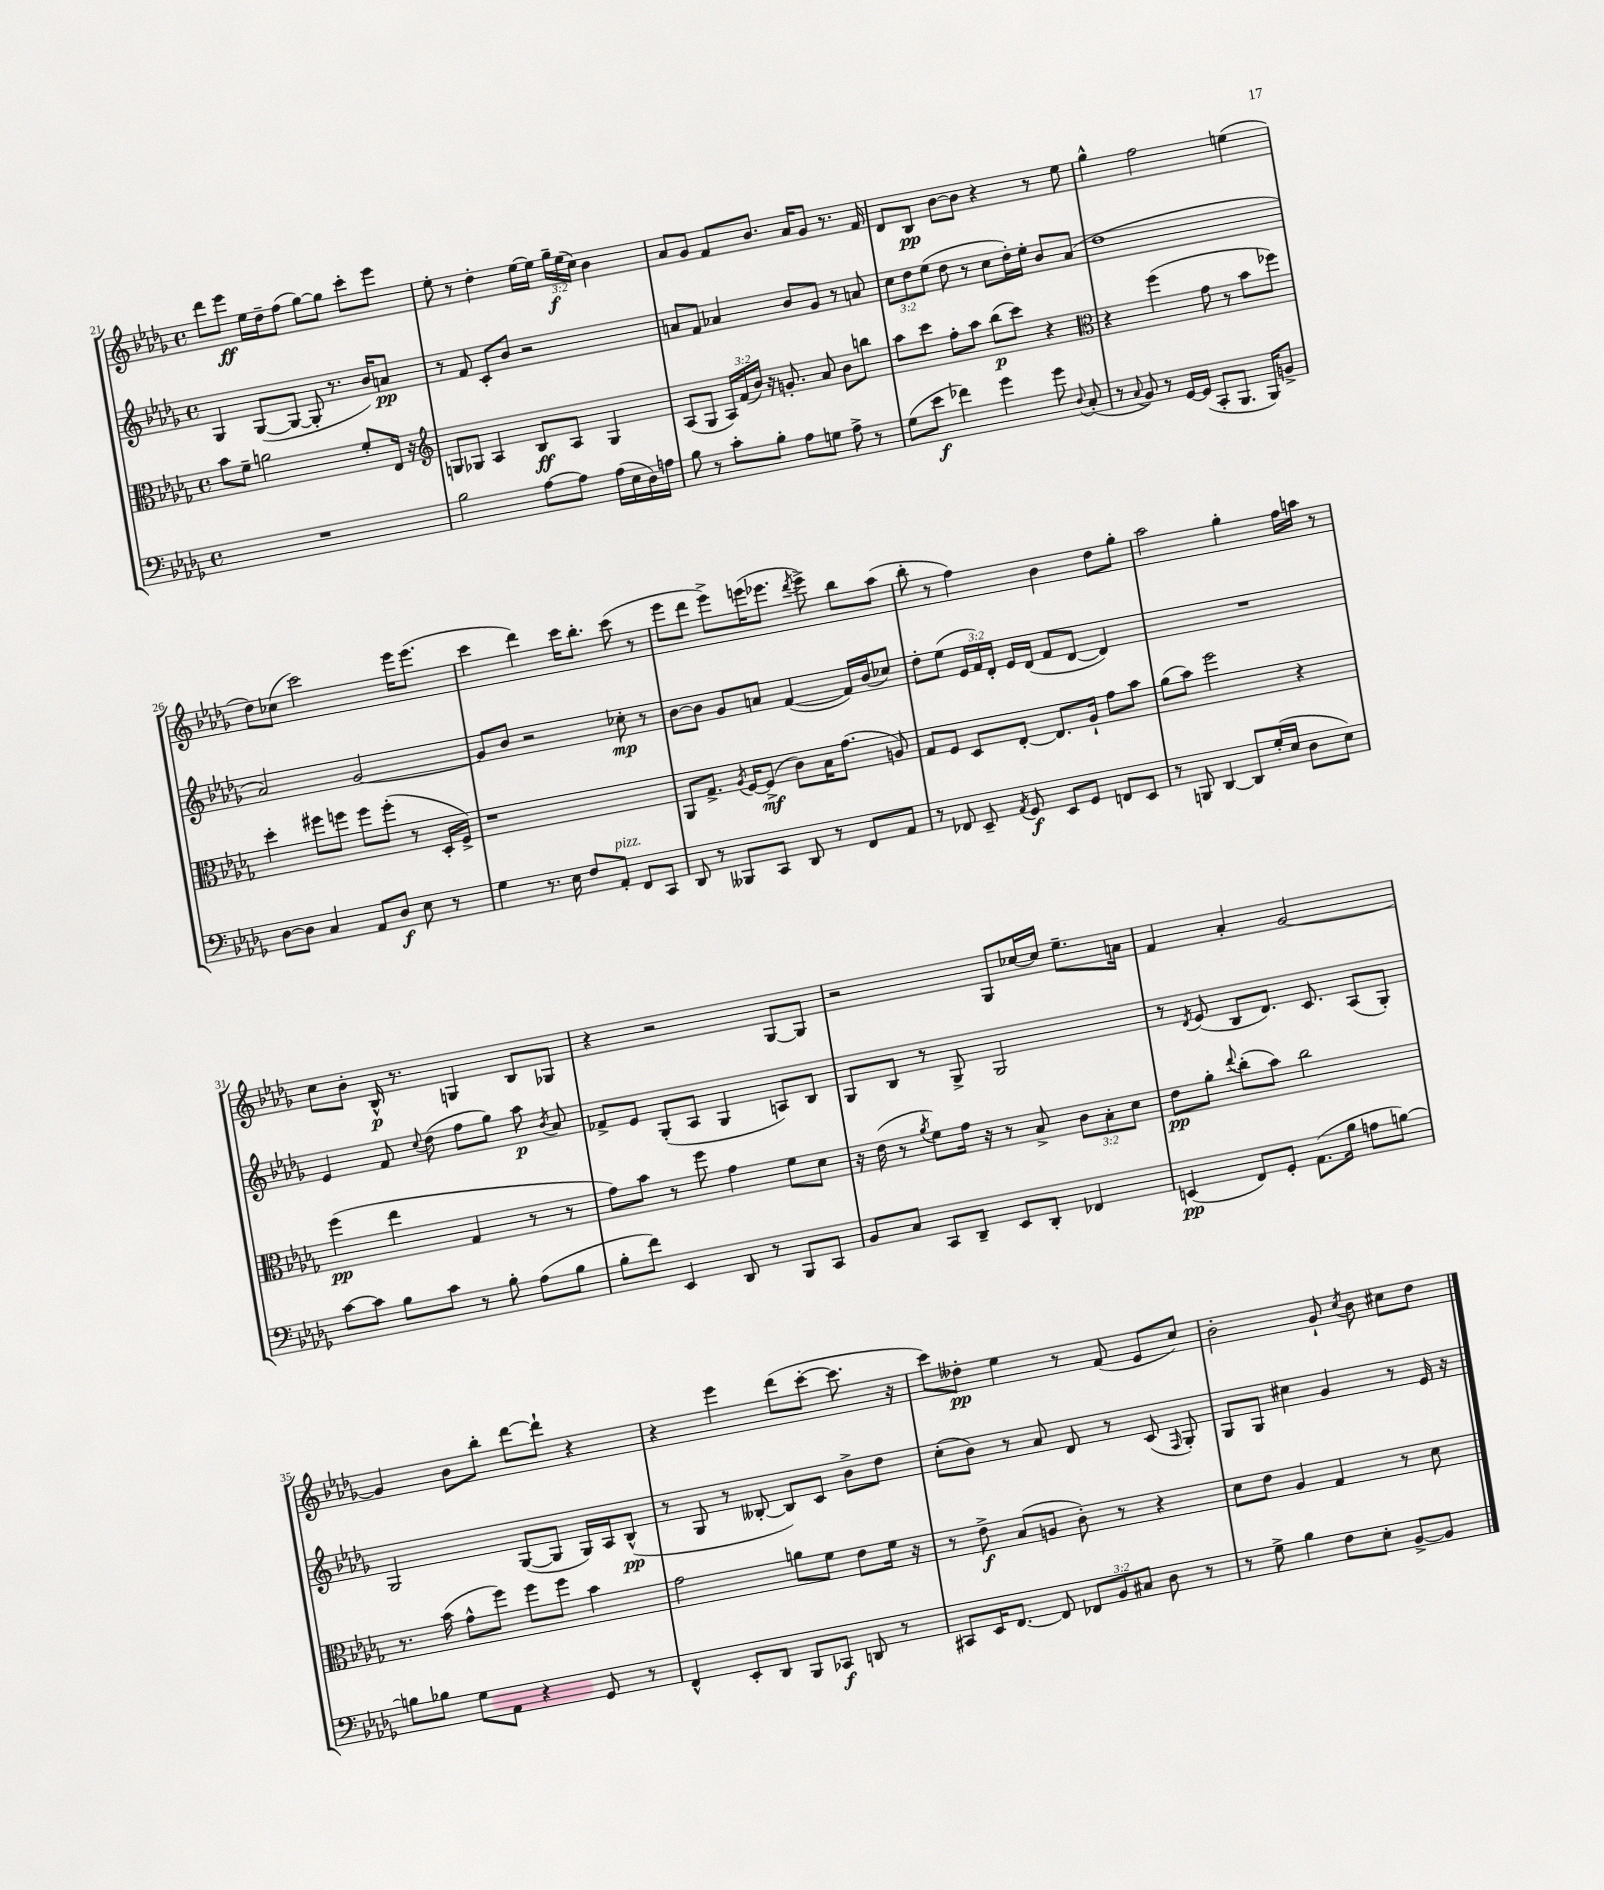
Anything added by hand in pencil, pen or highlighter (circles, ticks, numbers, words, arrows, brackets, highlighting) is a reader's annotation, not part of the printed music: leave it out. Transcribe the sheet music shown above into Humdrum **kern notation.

**kern	**dynam	**kern	**dynam	**kern	**dynam	**kern	**dynam
*part4	*part4	*part3	*part3	*part2	*part2	*part1	*part1
*staff4	*staff4	*staff3	*staff3	*staff2	*staff2	*staff1	*staff1
*clefF4	*	*clefC3	*	*clefG2	*	*clefG2	*
*k[b-e-a-d-g-]	*	*k[b-e-a-d-g-]	*	*k[b-e-a-d-g-]	*	*k[b-e-a-d-g-]	*
*M4/4	*	*M4/4	*	*M4/4	*	*M4/4	*
*met(c)	*	*met(c)	*	*met(c)	*	*met(c)	*
=21	=21	=21	=21	=21	=21	=21	=21
1r	.	8b-\L	.	4G-/	.	8ddd-\L	.
.	.	8f~\J	.	.	.	8eee-\J	ff
.	.	2an\	.	([8G-/L	.	16ee-\LL	.
.	.	.	.	.	.	16dd-~\J	.
.	.	.	.	8G-/J_	.	(8ff\J	.
.	.	.	.	8G-'/]	.	[8gg-\L)	.
.	.	.	.	8.r	.	8gg-\J]	.
.	.	8f'/L	.	.	.	8ccc'\L	.
.	.	.	.	16b-/KL)	.	.	.
.	.	16E-/Jk	.	8an/J	pp	8eee-\J	.
.	.	16r	.	.	.	.	.
=22	=22	=22	=22	=22	=22	=22	=22
*	*	*clefG2	*	*	*	*	*
2B-\	.	8Gn/L	.	8r	.	8ee-'\	.
.	.	8G-X/J	.	8f/	.	8r	.
.	.	4A-/	.	8c'/L	.	4dd-'\	.
.	.	.	.	8b-/J	.	.	.
[8A-\L	.	8B-/L	ff	2r	.	[16ee-\LL	.
.	.	.	.	.	.	16ee-\JJ]	.
8A-\J]	.	8A-/J	.	.	.	24gg-~\LL	f
.	.	.	.	.	.	(24ee-\	.
.	.	.	.	.	.	24cc\JJ)	.
(16A-\LL	.	4G-/	.	.	.	4b-\	.
16E-\	.	.	.	.	.	.	.
16D-\)	.	.	.	.	.	.	.
16An\JJ	.	.	.	.	.	.	.
=23	=23	=23	=23	=23	=23	=23	=23
8B-\	.	(8A-/L	.	8an/L	.	8a-/L	.
8r	.	8G-/J	.	8f/J	.	8g-/J	.
8c'\L	.	24A-/LL)	.	4a-X/	.	8f/L	.
.	.	(24f/	.	.	.	.	.
.	.	24b-/JJ)	.	.	.	.	.
8B-'\J	.	16r	.	.	.	8.b-/J	.
.	.	8.gn'/	.	.	.	.	.
8A-\L	.	.	.	8b-/L	.	.	.
.	.	.	.	.	.	16a-/KL	.
8Gn\J	.	8a-/	.	8g-/J	.	8g-/J	.
8A-^\	.	8b-\L	.	8r	.	8.r	.
8r	.	8bbn\J	.	8an/	.	.	.
.	.	.	.	.	.	16f/	.
=24	=24	=24	=24	=24	=24	=24	=24
(8G-\L	.	8aa-\L	.	12cc\L	.	8d-/L	.
.	.	.	.	12dd-\	.	.	.
8e-\J	f	8ccc\J	.	.	.	8B-/J	pp
.	.	.	.	(12ee-\J	.	.	.
4f-X\)	.	8ff'\L	.	8dd-\	.	[8b-\L	.
.	.	8aa-\J	.	8r	.	8b-\J]	.
4g-\	.	(8bb-\L	p	8cc\L	.	4r	.
.	.	8ccc\J)	.	16dd-'\L)	.	.	.
.	.	.	.	16ee-'\JJ	.	.	.
8g-\	.	4r	.	8b-/L	.	8r	.
8qqD-/	.	.	.	.	.	.	.
(8C'/	.	.	.	(8a-/J	.	8ee-\	.
=25	=25	=25	=25	=25	=25	=25	=25
*	*	*clefC3	*	*	*	*	*
8r	.	4r	.	1dd-	.	4gg-^^\	.
8qqC/	.	.	.	.	.	.	.
8BB-/)	.	.	.	.	.	.	.
8r	.	(4ff\	.	.	.	2ff\	.
[16GG-/LL	.	.	.	.	.	.	.
(16GG-/JJ]	.	.	.	.	.	.	.
8CC'/L	.	8g-\	.	.	.	.	.
8.BBB-/J	.	8r	.	.	.	.	.
.	.	8b-\L	.	.	.	(4een\	.
16BBB-/KL)	.	.	.	.	.	.	.
8BBn^/J	.	8ff-X\J)	.	.	.	.	.
!!LO:LB:g=z
=26	=26	=26	=26	=26	=26	=26	=26
[8D-\L	.	4dd-'\	.	2a-/)	.	8dd-\L)	.
8D-\J]	.	.	.	.	.	(8cc-X\J	.
4C/	.	8ff#X\L	.	.	.	2ccc\)	.
.	.	8ffn\J	.	.	.	.	.
8AA-/L	.	8ff\L	.	[2g-/	.	.	.
8D-/J	f	(8ff'\J	.	.	.	.	.
8E-\	.	8r	.	.	.	16eee-\KL	.
.	.	.	.	.	.	(8.eee-\J	.
8r	.	16D-'/LL	.	.	.	.	.
.	.	16F^/JJ)	.	.	.	.	.
=27	=27	=27	=27	=27	=27	=27	=27
4G-\	.	1r	.	8g-/L]	.	4ccc\	.
.	.	.	.	8b-/J	.	.	.
8.r	.	.	.	2r	.	4ddd-\)	.
16E-\	.	.	.	.	.	.	.
8F/L	.	.	.	.	.	16ccc\KL	.
.	.	.	.	.	.	8.bb-'\J	.
!LO:TX:a:i:t=pizz.	!	!	!	!	!	!	!
8AA-'/J	.	.	.	.	.	.	.
8FF/L	.	.	.	8cc-X'\	mp	(8ccc\	.
8CC/J	.	.	.	8r	.	8r	.
=28	=28	=28	=28	=28	=28	=28	=28
8DD-/	.	8AA-/L	.	[8b-\L	.	8eee-\L	.
8r	.	8.G-^/J	.	8b-\J]	.	8ddd-\J	.
8BBB--X/L	.	.	.	8g-/L	.	8eee-^\L)	.
.	.	8qA-/	.	.	.	.	.
.	.	[16F/KL	.	.	.	.	.
8CC/J	.	(8F^/J]	mf	8an/J	.	(16eeen\K	.
.	.	.	.	.	.	8.eee-X\J	.
8DD-/	.	8c\L)	.	([4f/	.	.	.
.	.	.	.	.	.	8qddd-/	.
8r	.	16B-\K	.	.	.	8eee-^\)	.
.	.	(8.g-\J	.	.	.	.	.
8FF/L	.	.	.	16f/LL])	.	8bb-\L	.
.	.	.	.	(16b-/J	.	.	.
8AA-/J	.	8An/)	.	8cc-X/J)	.	(8aa-\J	.
=29	=29	=29	=29	=29	=29	=29	=29
8r	.	8G-/L	.	8dd-'\L	.	8bb-'\	.
8FF-X/	.	8F/J	.	(8ee-\J	.	8r	.
8EE-~/	.	8D-/L	.	24e-/LL	.	4ff\)	.
.	.	.	.	24f/)	.	.	.
.	.	.	.	24d-'/JJ	.	.	.
8qAA-/	.	.	.	.	.	.	.
8GG-/	f	[8E-'/J	.	16e-/LL	.	.	.
.	.	.	.	(16d-/JJ	.	.	.
8EE-/L	.	8.E-/L]	.	8f/L	.	4b-\	.
8GG-/J	.	.	.	[8d-/J	.	.	.
.	.	16A-`/Jk	.	.	.	.	.
8FFn/L	.	8g-\L	.	4d-/])	.	8dd-\L	.
8EE-/J	.	8b-\J	.	.	.	8gg-'\J	.
=30	=30	=30	=30	=30	=30	=30	=30
8r	.	(8a-\L	.	1r	.	2aa-\	.
8BBBn/	.	8b-\J)	.	.	.	.	.
[4DD-/	.	2ff\	.	.	.	.	.
8DD-/L]	.	.	.	.	.	4gg-'\	.
(16G-'/L	.	.	.	.	.	.	.
16E-/JJ	.	.	.	.	.	.	.
8D-\L	.	4r	.	.	.	16ff\LL	.
.	.	.	.	.	.	16aan\JJ	.
8E-\J)	.	.	.	.	.	8r	.
!!LO:LB:g=z
=31	=31	=31	=31	=31	=31	=31	=31
[8c\L	.	(4ff\	pp	4e-/	.	8cc\L	.
8c\J]	.	.	.	.	.	8b-'\J	.
8B-\L	.	4ee-\	.	8f/	.	16B-^^/	p
.	.	.	.	.	.	8.r	.
.	.	.	.	8qqcc/	.	.	.
8c\J	.	.	.	(8dd-\	.	.	.
8r	.	4G-/	.	8ff\L	.	4Gn/	.
8B-'\	.	.	.	8gg-\J)	.	.	.
(8A-\L	.	8r	.	8aa-\	p	8B-/L	.
.	.	.	.	8qb-/	.	.	.
8B-\J	.	8r	.	8a-/	.	8G-X/J	.
=32	=32	=32	=32	=32	=32	=32	=32
8B-'\L	.	8g-\L)	.	8f-X^/L	.	4r	.
8f\J)	.	8b-\J	.	8e-/J	.	.	.
4EE-/	.	8r	.	(8G-'/L	.	2r	.
.	.	8ff\	.	8A-/J	.	.	.
8DD-/	.	4g-\	.	4G-/	.	.	.
8r	.	.	.	.	.	.	.
8BBB-/L	.	8f\L	.	8An/L)	.	[8G-/L	.
8CC/J	.	8d-\J	.	8B-/J	.	8G-/J]	.
=33	=33	=33	=33	=33	=33	=33	=33
8BB-/L	.	16r	.	8G-/L	.	2r	.
.	.	(16e-\	.	.	.	.	.
8C/J	.	8r	.	8B-/J	.	.	.
.	.	8qa-/	.	.	.	.	.
8CC/L	.	8f\L)	.	8r	.	.	.
8DD-~/J	.	16g-\Jk	.	8G-^/	.	.	.
.	.	16r	.	.	.	.	.
8EE-/L	.	8r	.	2G-/	.	8G-/L	.
8DD-'/J	.	8B-^/	.	.	.	[16cc-X/L	.
.	.	.	.	.	.	16cc-/JJ]	.
4FF-X/	.	12c\L	.	.	.	8.ee-~\L	.
.	.	12B-'\	.	.	.	.	.
.	.	12d-\J	.	.	.	.	.
.	.	.	.	.	.	16an\Jk	.
=34	=34	=34	=34	=34	=34	=34	=34
(4EEn/	pp	8e-\L	pp	8r	.	4f/	.
.	.	.	.	8qd-/	.	.	.
.	.	8a-'\J	.	(8e-/	.	.	.
.	.	8qqee-/	.	.	.	.	.
8FF/L)	.	(8cc'\L	.	8B-/L	.	4a-'/	.
8GG-'/J	.	8b-\J)	.	8.d-/J)	.	.	.
(8.AA-\L	.	2cc\	.	.	.	[2g-/	.
.	.	.	.	8.c/	.	.	.
16B-\Jk	.	.	.	.	.	.	.
8An\L	.	.	.	(8A-/L	.	.	.
[8Bn\J)	.	.	.	8G-'/J)	.	.	.
!!LO:LB:g=z
=35	=35	=35	=35	=35	=35	=35	=35
8Bn\L]	.	8.r	.	2G-/	.	4g-/]	.
8B-X\J	.	.	.	.	.	.	.
.	.	(16b-\	.	.	.	.	.
8G-\L	.	8g-^^\L	.	.	.	8b-\L	.
8AA-\J	.	8ff\J)	.	.	.	8bb-'\J	.
4r	.	8ff\L	.	([8G-/L	.	[8ddd-\L	.
.	.	8ff\J	.	8G-/J]	.	8ddd-`\J]	.
8GG-/	.	4b-\	.	16G-/LL)	.	4r	.
.	.	.	.	16A-/J	.	.	.
8r	.	.	.	(8B-^^/J	pp	.	.
=36	=36	=36	=36	=36	=36	=36	=36
4FF^^/	.	2g-\	.	8r	.	4r	.
.	.	.	.	8G-/	.	.	.
8EE-'/L	.	.	.	8r	.	4eee-\	.
8DD-/J	.	.	.	[8B--X'/	.	.	.
8BBB-/L	.	8an\L	.	8B--/L])	.	(8ddd-\L	.
8CC-X/J	f	8f\J	.	8c/J	.	[8ccc'\J	.
8DDn/	.	8e-\L	.	8b-^\L	.	8.ccc\]	.
8r	.	16f\Jk	.	8dd-\J	.	.	.
.	.	16r	.	.	.	16r	.
=37	=37	=37	=37	=37	=37	=37	=37
8CC#X/L	.	8r	.	(8cc'\L	.	8ccc\L)	.
16EE-/K	.	8e-^\	f	8b-\J)	.	8dd--X'\J	pp
[8.FF/J	.	.	.	.	.	.	.
.	.	(8B-/L	.	8r	.	4ee-\	.
8FF/]	.	8An/J	.	8a-/	.	.	.
12FF-X/L	.	8c'\)	.	8d-/	.	8r	.
12BB-/	.	.	.	.	.	.	.
.	.	8r	.	8r	.	(8f/	.
12C#X/J	.	.	.	.	.	.	.
8D-\	.	4r	.	(8c/	.	8e-/L	.
.	.	.	.	16qqF/	.	.	.
8r	.	.	.	8G-'/)	.	8cc/J)	.
=38	=38	=38	=38	=38	=38	=38	=38
8r	.	8d-\L	.	8G-/L	.	2b-'\	.
8G-^\	.	8e-\J	.	8G-/J	.	.	.
4B-\	.	4A-/	.	4cc#X\	.	.	.
8F\L	.	4G-/	.	4g-/	.	8g-`/	.
.	.	.	.	.	.	8qcc/	.
8E-'\J	.	.	.	.	.	8b-\	.
[8BB-^/L	.	8r	.	8r	.	8cc#X\L	.
8BB-/J]	.	8d-\	.	16e-/	.	8dd-\J	.
.	.	.	.	16r	.	.	.
==	==	==	==	==	==	==	==
*-	*-	*-	*-	*-	*-	*-	*-
